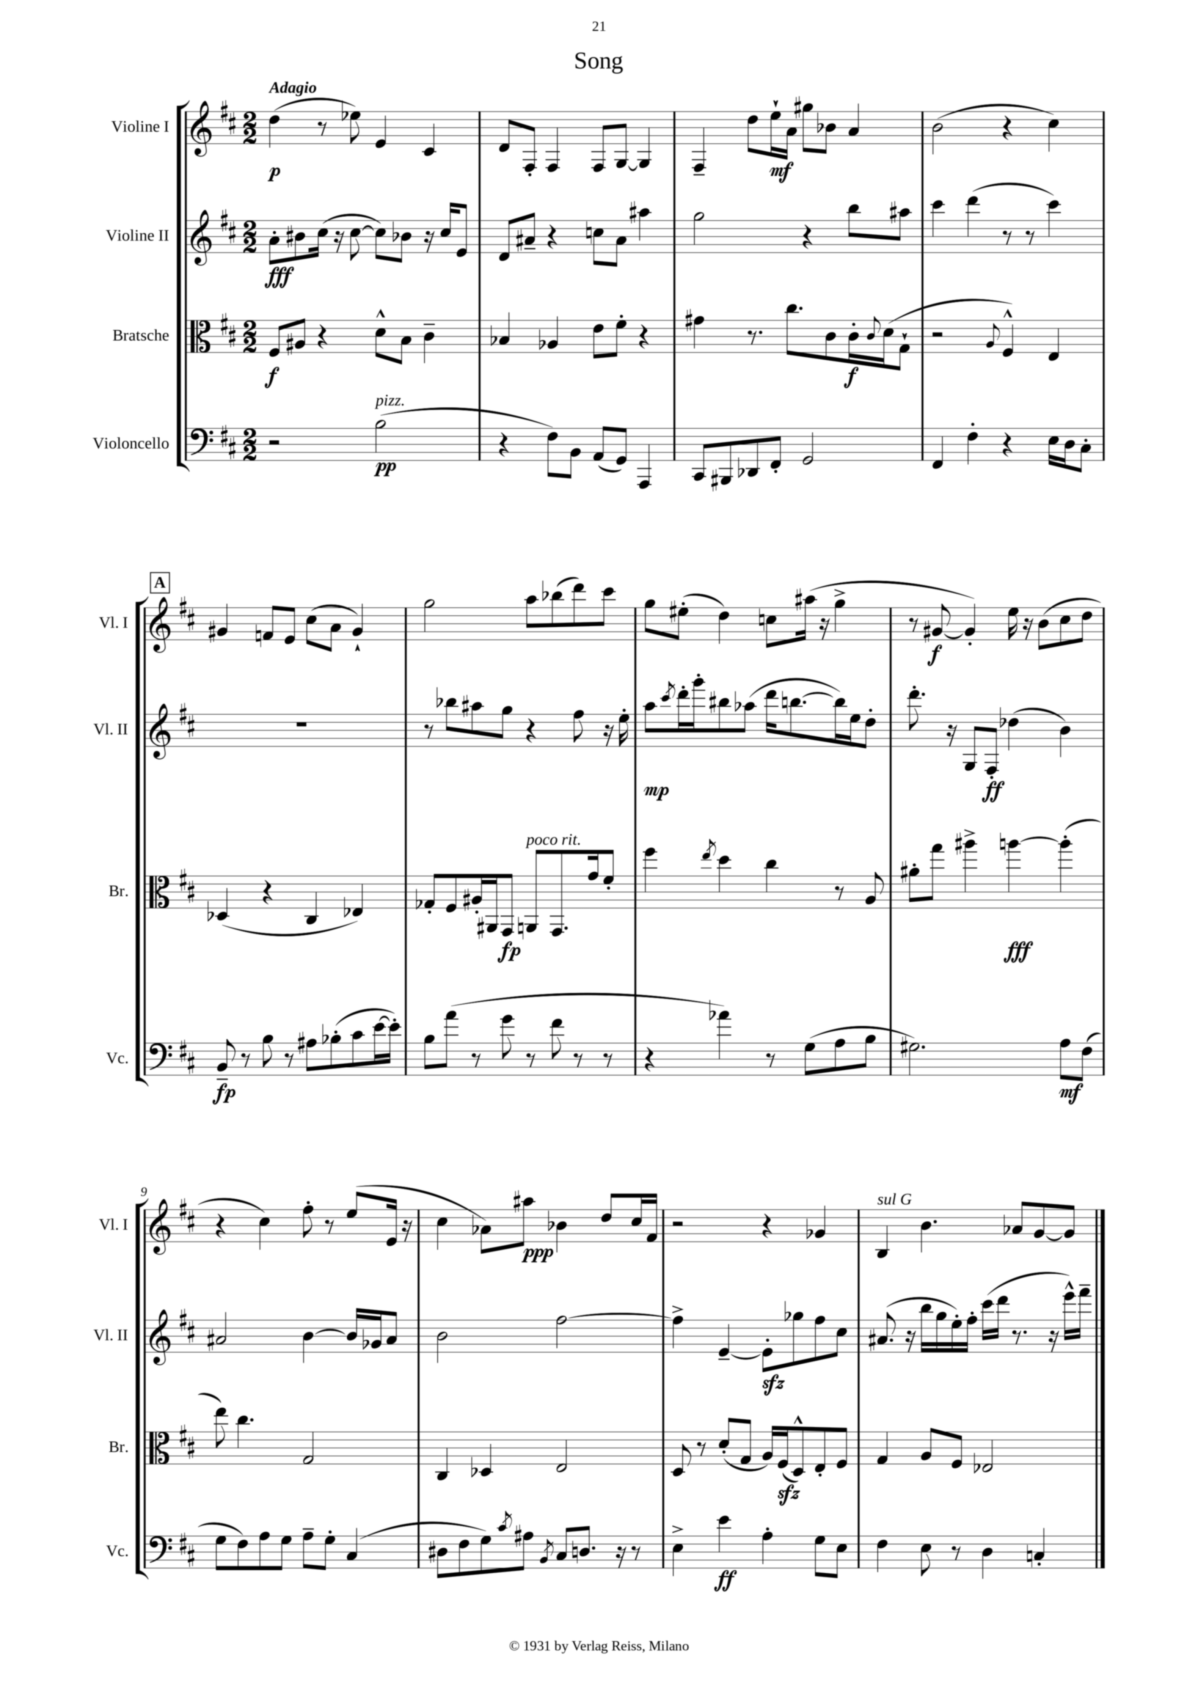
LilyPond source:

\header { title = "Song" }
<<
\new StaffGroup <<
\new Staff = "s0" \with { instrumentName = "Violine I" shortInstrumentName = "Vl. I" } {
    \clef treble \key d \major \numericTimeSignature \time 2/2 \tempo "Adagio"
    d''4\p( r8 ees''8) e'4 cis'4 |
    d'8 fis8-. fis4 fis8 g8~ g4 |
    fis4-- d''8 e''16-!\mf a'16 gis''8 bes'8 a'4 |
    b'2( r4 cis''4) |
    \mark \markup { \box "A" } gis'4 f'8 e'8 cis''8( a'8 gis'4-!) |
    g''2 a''8 bes''8( d'''8) cis'''8 |
    g''8 eis''8-.( d''4) c''8 ais''16( r16 g''4-> |
    r8 gis'8~\f gis'4-.) e''16 r16 b'8( cis''8 d''8 |
    r4 cis''4) fis''8-. r8 e''8( e'16 r16 |
    cis''4 aes'8) ais''8\ppp bes'4 d''8 cis''16 fis'16 |
    r2 r4 ges'4 |
    b4^\markup { \italic "sul G" } b'4. aes'8 g'8~ g'8 \bar "|." |
}
\new Staff = "s1" \with { instrumentName = "Violine II" shortInstrumentName = "Vl. II" } {
    \clef treble \key d \major \numericTimeSignature \time 2/2
    a'8-.\fff bis'8 cis''16( r16 cis''8~ cis''8) bes'8 r16 cis''16 e'8 |
    d'8 ais'8-- r4 c''8 ais'8 ais''4 |
    g''2 r4 b''8 ais''8 |
    cis'''4 d'''4( r8 r8 cis'''4) |
    \mark \markup { \box "A" } R1 |
    r8 bes''8 ais''8 g''8 r4 fis''8 r16 e''16-. |
    a''8\mp \acciaccatura { cis'''8 } d'''16-. g'''16-. bis''8 aes''8( d'''16 b''8.~ b''16) e''16 d''8-. |
    d'''8.-. r16 g8 fis8-.\ff des''4( b'4) |
    ais'2 b'4~ b'16 ges'16 ais'8 |
    b'2 fis''2~ |
    fis''4-> e'4~-- e'8-.\sfz ges''8 fis''8 cis''8 |
    ais'8.( r16 b''16 g''16 e''16-.) fis''16-. cis'''16( d'''16 r8. r16 e'''16-^) fis'''16-- \bar "|." |
}
\new Staff = "s2" \with { instrumentName = "Bratsche" shortInstrumentName = "Br." } {
    \clef alto \key d \major \numericTimeSignature \time 2/2
    fis8\f ais8 r4 d'8-^ b8 cis'4-- |
    bes4 aes4 e'8 fis'8-. r4 |
    gis'4 r8. cis''8. cis'8 cis'16-.\f \appoggiatura { cis'8 } d'16( g8-! |
    r2 \appoggiatura { a8 } fis4-^) e4 |
    \mark \markup { \box "A" } des4( r4 cis4 ees4) |
    ges8-. fis8 ais16-. ais,16 g,8\fp a,8^\markup { \italic "poco rit." } g,8. g'16 fis'8-. |
    fis''4 \acciaccatura { e''8 } d''4 cis''4 r8 a8 |
    ais'8-. g''8 ais''4-> a''4~\fff a''4-.( |
    e''8) cis''4. g2 |
    cis4 des4 e2 |
    d8 r8 d'8-.( g8 a16) fis16\sfz( d8-^) e8-. fis8 |
    g4 a8 fis8 ees2 \bar "|." |
}
\new Staff = "s3" \with { instrumentName = "Violoncello" shortInstrumentName = "Vc." } {
    \clef bass \key d \major \numericTimeSignature \time 2/2
    r2 b2\pp^\markup { \italic "pizz." }( |
    r4 fis8) b,8 a,8( g,8) a,,4 |
    cis,8 bis,,8 des,8 fis,8-. g,2 |
    fis,4 fis4-. r4 e16 d16 cis8-. |
    \mark \markup { \box "A" } b,8--\fp r8 b8 r8 ais8 bes8-.( cis'8 e'16~ e'16-.) |
    b8 a'8( r8 g'8 r8 fis'8 r8 r8 |
    r4 aes'4) r8 g8( a8 b8 |
    gis2.) a8\mf fis8( |
    g8 fis8) a8 g8 a8-- g8-. cis4( |
    dis8 fis8 g8) \acciaccatura { cis'8 } ais8 \acciaccatura { b,8 } cis8 d8. r16 r8 |
    e4-> e'4\ff a4-. g8 e8 |
    fis4 e8 r8 d4 c4-. \bar "|." |
}
>>
>>
